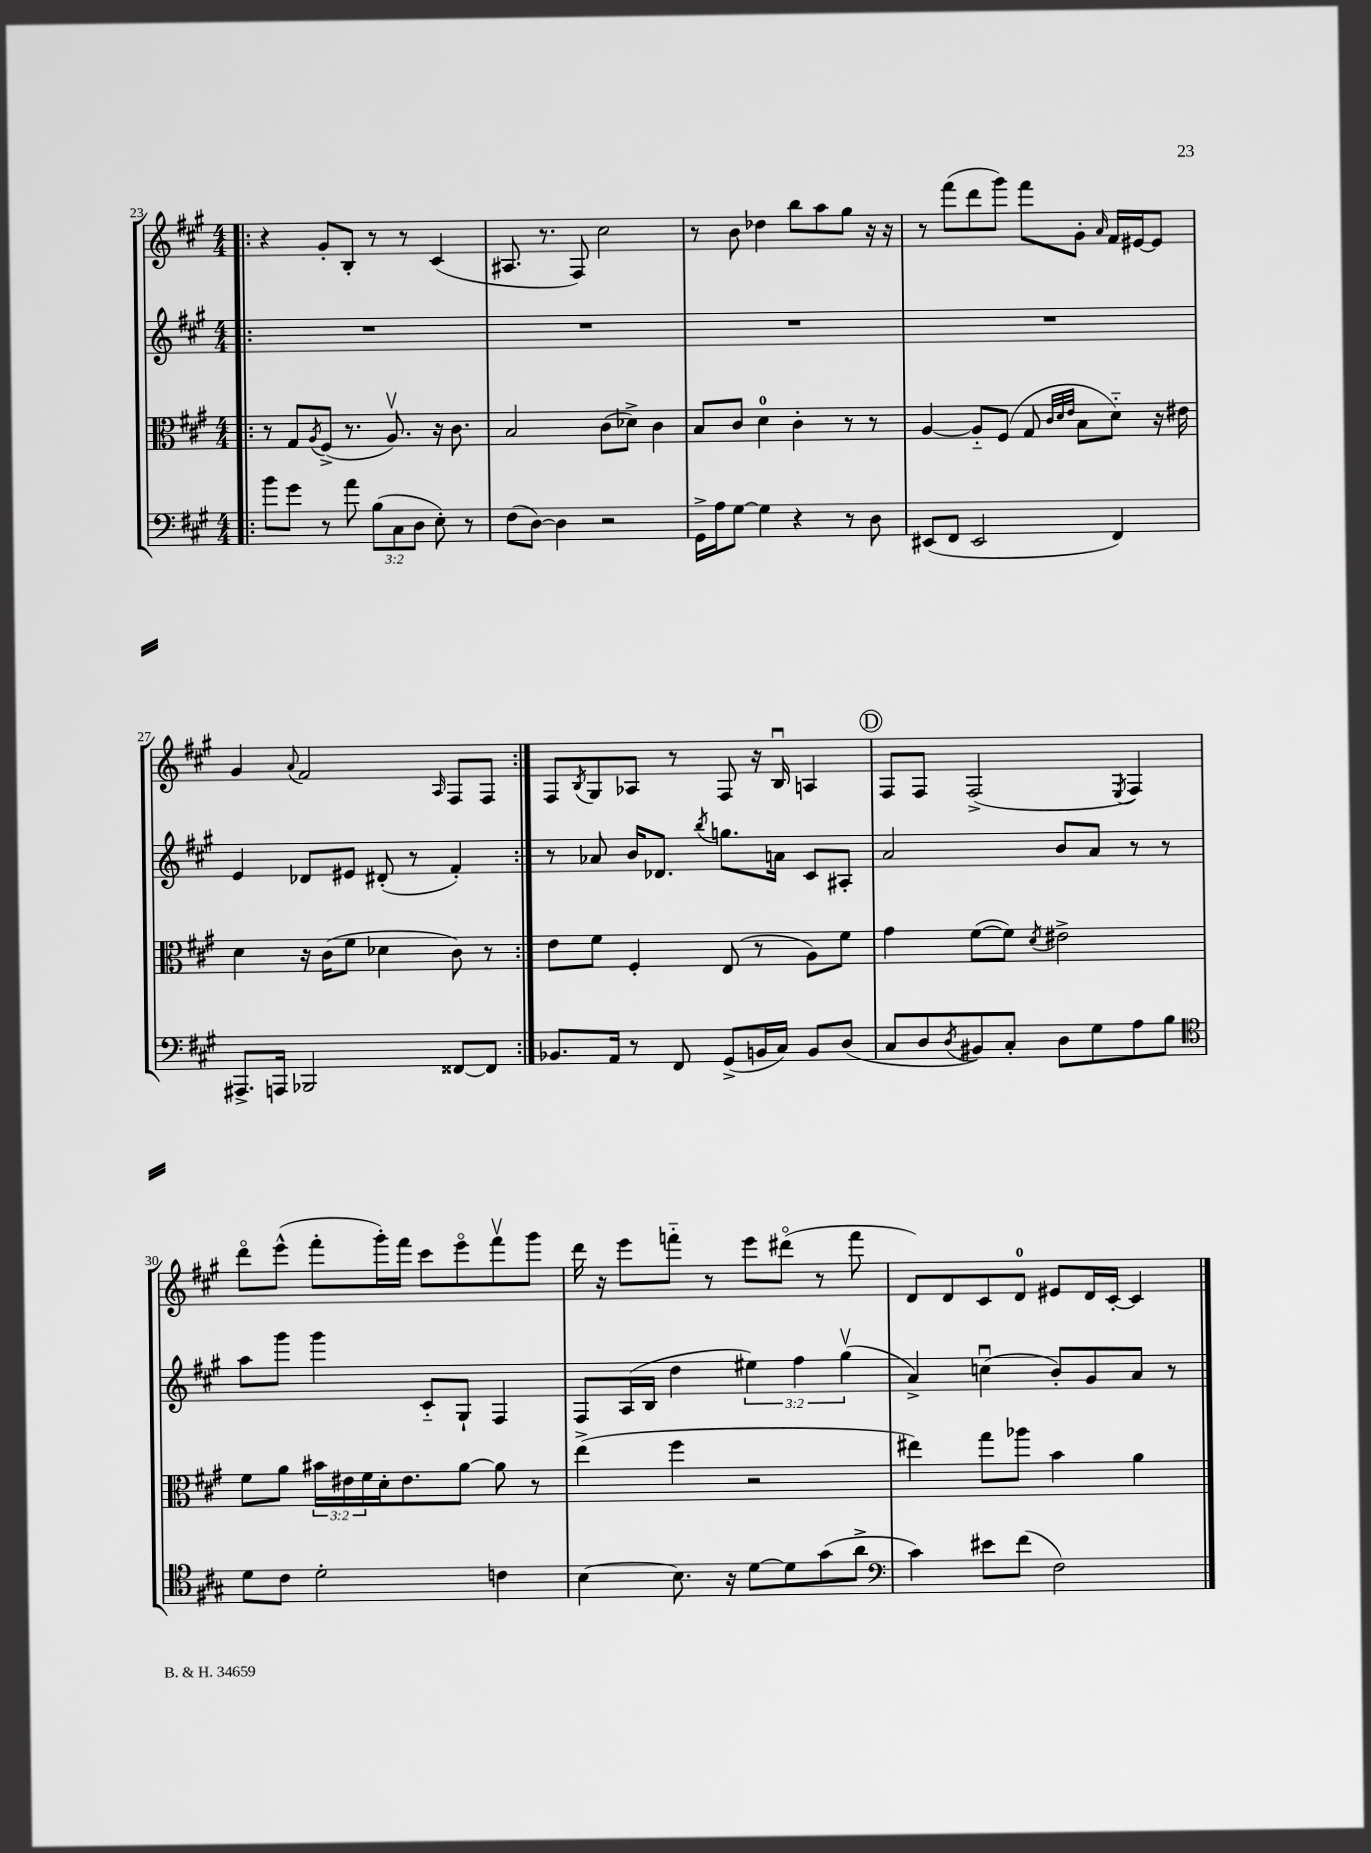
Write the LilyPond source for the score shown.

<<
\new StaffGroup <<
\new Staff = "s0" {
    \clef treble \key a \major \numericTimeSignature \time 4/4
    \repeat volta 2 { \bar ".|:" r4 gis'8-. b8-. r8 r8 cis'4( |
    ais8. r8. fis8) cis''2 |
    r8 b'8 des''4 b''8 a''8 gis''8 r16 r16 |
    r8 fis'''8( d'''8 gis'''8) fis'''8 gis'8-. \grace { a'16 } fis'16 eis'16~ eis'8 |
    gis'4 \appoggiatura { a'8 } fis'2 \grace { a16 } fis8 fis8 | }
    fis8 \acciaccatura { b8 } gis8 aes8 r8 fis8 r16 b16\downbow a4 |
    \mark \markup { \circle "D" } fis8 fis8 fis2->( \acciaccatura { e8 } fis4) |
    d'''8\flageolet e'''8-^( fis'''8-. gis'''16-.) fis'''16 cis'''8 e'''8\flageolet fis'''8\upbow gis'''8 |
    d'''16 r16 e'''8 f'''8-_ r8 e'''8 dis'''8\flageolet( r8 f'''8 |
    d'8) d'8 cis'8 d'8-0 eis'8 d'16 cis'16~-. cis'4 \bar "|." |
}
\new Staff = "s1" {
    \clef treble \key a \major \numericTimeSignature \time 4/4 \override Staff.TupletNumber.text = #tuplet-number::calc-fraction-text
    \repeat volta 2 { \bar ".|:" R1 |
    R1 |
    R1 |
    R1 |
    e'4 des'8 eis'8 dis'8-.( r8 fis'4-.) | }
    r8 aes'8 b'16 des'8. \acciaccatura { b''8 } g''8. a'16 cis'8 ais8-. |
    \mark \markup { \circle "D" } a'2 b'8 a'8 r8 r8 |
    a''8 gis'''8 gis'''4 cis'8-_ gis8-! fis4 |
    fis8 a16( b16 d''4 \tuplet 3/2 { eis''4) fis''4 gis''4\upbow( } |
    a'4->) c''4\downbow( b'8-.) gis'8 a'8 r8 \bar "|." |
}
\new Staff = "s2" {
    \clef alto \key a \major \numericTimeSignature \time 4/4 \override Staff.TupletNumber.text = #tuplet-number::calc-fraction-text
    \repeat volta 2 { \bar ".|:" r8 gis8 \acciaccatura { a8 } fis8->( r8. a8.\upbow) r16 cis'8. |
    b2 cis'8( des'8->) cis'4 |
    b8 cis'8 d'4-0 cis'4-. r8 r8 |
    a4~ a8-_ fis8( gis8 \grace { cis'32 d'32 e'32 } b8 d'8-_) r16 eis'16 |
    d'4 r16 cis'16( fis'8 des'4 cis'8) r8 | }
    e'8 fis'8 fis4-. e8( r8 a8) fis'8 |
    \mark \markup { \circle "D" } gis'4 fis'8~( fis'8) \acciaccatura { d'8 } eis'2-> |
    fis'8 a'8 \tuplet 3/2 { bis'16 eis'16 fis'16 } d'16-. eis'8. a'8~ a'8 r8 |
    e''4->( fis''4 r2 |
    eis''4) gis''8 aes''8 b'4 a'4 \bar "|." |
}
\new Staff = "s3" {
    \clef bass \key a \major \numericTimeSignature \time 4/4 \override Staff.TupletNumber.text = #tuplet-number::calc-fraction-text
    \repeat volta 2 { \bar ".|:" b'8 gis'8 r8 a'8 \tuplet 3/2 { b8( cis8 d8 } e8-.) r8 |
    fis8( d8~) d4 r2 |
    gis,16-> a16 gis8~ gis4 r4 r8 d8 |
    eis,8( fis,8 eis,2 fis,4) |
    ais,,8.-> a,,16 bes,,2 fisis,8~ fisis,8 | }
    bes,8. a,16 r8 fis,8 gis,8->( b,16 cis16) b,8 d8( |
    \mark \markup { \circle "D" } cis8 d8 \acciaccatura { d8 } bis,8) cis8-. d8 gis8 a8 b8 |
    \clef tenor d'8 cis'8 d'2-. c'4 |
    b4~ b8. r16 d'8~ d'8 gis'8( a'8-> |
    \clef bass cis'4) eis'8 fis'8( fis2) \bar "|." |
}
>>
>>
\layout { \context { \Score currentBarNumber = #23 } }
